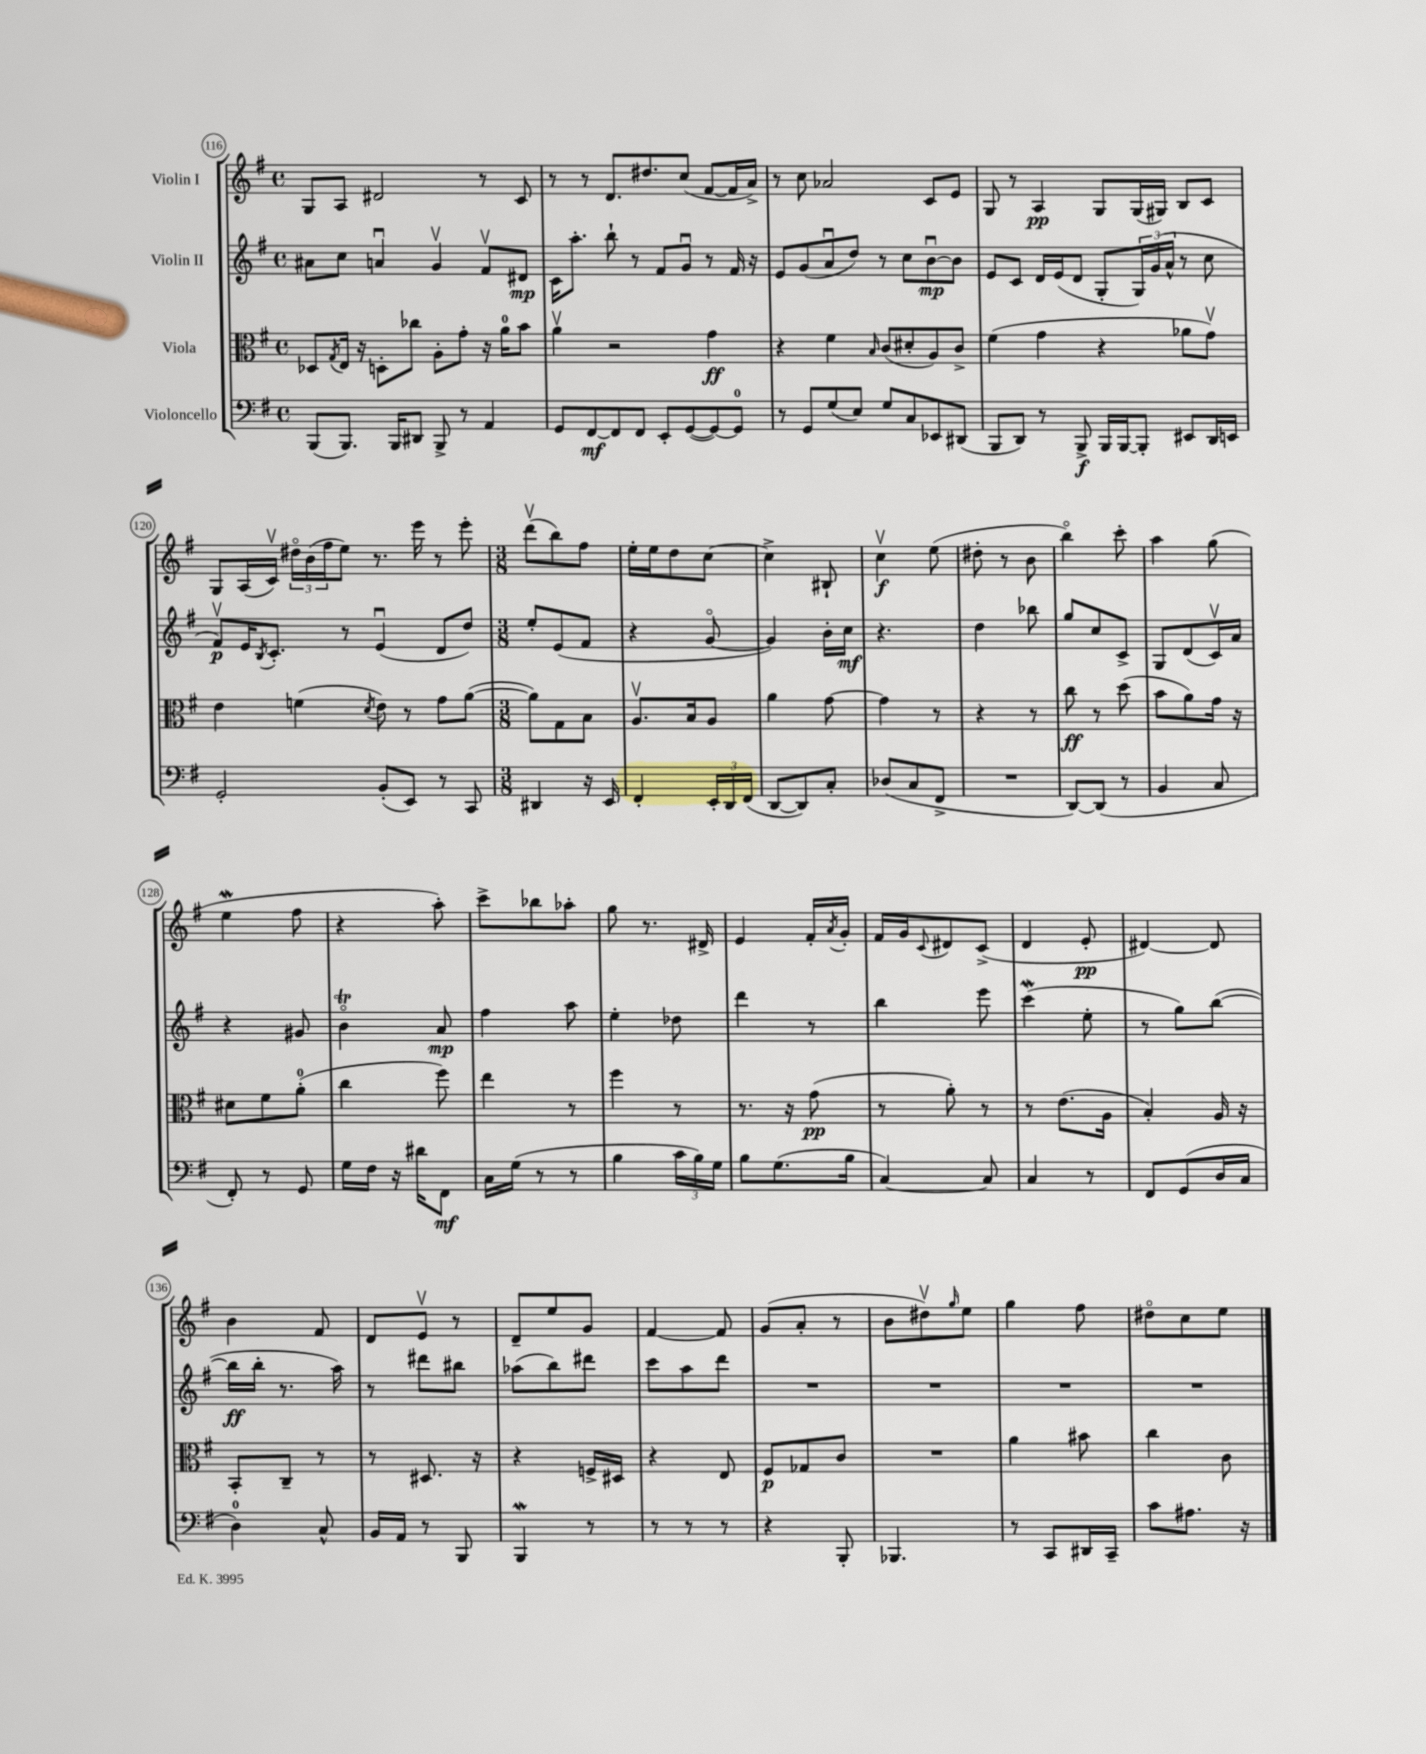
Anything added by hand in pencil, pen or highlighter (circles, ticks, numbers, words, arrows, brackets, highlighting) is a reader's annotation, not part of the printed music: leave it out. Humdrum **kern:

**kern	**dynam	**kern	**dynam	**kern	**dynam	**kern	**dynam
*part4	*part4	*part3	*part3	*part2	*part2	*part1	*part1
*staff4	*staff4	*staff3	*staff3	*staff2	*staff2	*staff1	*staff1
*I"Violoncello	*	*I"Viola	*	*I"Violin II	*	*I"Violin I	*
*clefF4	*	*clefC3	*	*clefG2	*	*clefG2	*
*k[f#]	*	*k[f#]	*	*k[f#]	*	*k[f#]	*
*M4/4	*	*M4/4	*	*M4/4	*	*M4/4	*
*met(c)	*	*met(c)	*	*met(c)	*	*met(c)	*
=116	=116	=116	=116	=116	=116	=116	=116
(8BBB/L	.	8D-X/L	.	8a#X\L	.	8G/L	.
.	.	8qG/	.	.	.	.	.
8.BBB/J)	.	16E/Jk	.	8cc\J	.	8A/J	.
.	.	16r	.	.	.	.	.
.	.	8Dn'\L	.	4anu/	.	2d#X/	.
16BBB/KL	.	.	.	.	.	.	.
8DD#X/J	.	8cc-X\J	.	.	.	.	.
8BBB^/	.	8A'\L	.	4gv/	.	.	.
8r	.	8g'\J	.	.	.	.	.
4AA/	.	16r	.	8f#v/L	.	8r	.
.	.	16a\KL	.	.	.	.	.
.	.	8b\J	.	8d#X/J	mp	8c/	.
=117	=117	=117	=117	=117	=117	=117	=117
8GG/L	.	4av\	.	16c\KL	.	8r	.
.	.	.	.	8.aa'\J	.	.	.
[8FF#/	mf	.	.	.	.	8r	.
8FF#/]	.	2r	.	8bb`\	.	8.d/L	.
8FF#/J	.	.	.	8r	.	.	.
.	.	.	.	.	.	8.dd#X/	.
8EE'/L	.	.	.	8f#/L	.	.	.
([8GG/	.	.	.	8gu/J	.	(8cc/J	.
8GG/_)	.	4g\	ff	8r	.	[8f#/L	.
8GG/J]	.	.	.	16f#/	.	16f#/L]	.
.	.	.	.	16r	.	16a^/JJ)	.
=118	=118	=118	=118	=118	=118	=118	=118
8r	.	4r	.	8e/L	.	8r	.
8GG/L	.	.	.	(8g/	.	8cc\	.
(8G/	.	4f#\	.	8au/	.	2a-X/	.
8E/J)	.	.	.	8dd/J)	.	.	.
.	.	16qqB/	.	.	.	.	.
8G/L	.	(8c/L	.	8r	.	.	.
8C/	.	8d#X'/	.	8cc\L	.	.	.
8EE-X/	.	8A/)	.	[8bu\	mp	8c/L	.
(8DD#X/J	.	8c^/J	.	8b\J]	.	8e/J	.
=119	=119	=119	=119	=119	=119	=119	=119
8BBB/L	.	(4f#\	.	8e/L	.	8G/	.
8DD/J)	.	.	.	8c/J	.	8r	.
8r	.	4g\	.	16d/LL	.	4A/	pp
.	.	.	.	(16e/J	.	.	.
8BBB^/	f	.	.	8d/J	.	.	.
16BBB/LL	.	4r	.	8G'/L	.	8G/L	.
[16BBB/J	.	.	.	.	.	.	.
8BBB'/J]	.	.	.	24G/L)	.	(16G/L	.
.	.	.	.	(24g/	.	.	.
.	.	.	.	.	.	16G#X/JJ)	.
.	.	.	.	24a^^/JJ	.	.	.
8EE#X/L	.	8a-X\L	.	8r	.	8B/L	.
16DD/L	.	8gv\J)	.	8cc\	.	8c/J	.
16EEn/JJ	.	.	.	.	.	.	.
!!LO:LB:g=z
=120	=120	=120	=120	=120	=120	=120	=120
2GG'/	.	4e\	.	8f#v/L)	p	8G/L	.
.	.	.	.	16e/K	.	(16A/L	.
.	.	.	.	8qB/	.	.	.
.	.	.	.	8.c'/J	.	16cv/JJ)	.
.	.	(4fn\	.	.	.	24dd#X\LL	.
.	.	.	.	.	.	(24b\	.
.	.	.	.	.	.	24ff#\J	.
.	.	.	.	8r	.	8ee\J)	.
.	.	8qd/	.	.	.	.	.
(8BB'/L	.	8e\)	.	(4eu/	.	8.r	.
8EE/J)	.	8r	.	.	.	.	.
.	.	.	.	.	.	16eee\	.
8r	.	8g\L	.	8d/L	.	8r	.
8CC/	.	([8a\J	.	8dd/J)	.	8eee'\	.
=121	=121	=121	=121	=121	=121	=121	=121
*M3/8	*	*M3/8	*	*M3/8	*	*M3/8	*
4DD#X/	.	8a\L])	.	8ee'/L	.	(8dddv\L	.
.	.	8G\	.	(8e/	.	8bb\)	.
16r	.	8B\J	.	8f#/J	.	8ff#\J	.
16EE/	.	.	.	.	.	.	.
=122	=122	=122	=122	=122	=122	=122	=122
4FF#'/	.	8.Av/L	.	4r	.	16ee'\LL	.
.	.	.	.	.	.	16ee\J	.
.	.	.	.	.	.	8dd\	.
.	.	16B/k	.	.	.	.	.
24EE'/LL	.	8A/J	.	[8g/	.	[8cc\J	.
24DD/	.	.	.	.	.	.	.
(24FF#/JJ	.	.	.	.	.	.	.
=123	=123	=123	=123	=123	=123	=123	=123
[8DD/L	.	4a\	.	4g/])	.	4cc^\]	.
8DD/])	.	.	.	.	.	.	.
8C'/J	.	[8g\	.	16b'\LL	.	8B#X`/	.
.	.	.	.	16cc\JJ	mf	.	.
=124	=124	=124	=124	=124	=124	=124	=124
(8D-X/L	.	4g\]	.	4.r	.	4ccv\	f
8C/	.	.	.	.	.	.	.
8FF#^/J	.	8r	.	.	.	(8ee\	.
=125	=125	=125	=125	=125	=125	=125	=125
4.r	.	4r	.	4dd\	.	8dd#X'\	.
.	.	.	.	.	.	8r	.
.	.	8r	.	8bb-X\	.	8b\	.
=126	=126	=126	=126	=126	=126	=126	=126
[8DD/L)	.	8cc\	ff	8gg/L	.	4bb\)	.
(8DD/J]	.	8r	.	8cc/	.	.	.
8r	.	(8dd\	.	8c^/J	.	8ccc'\	.
=127	=127	=127	=127	=127	=127	=127	=127
4BB/	.	8b\L	.	8G/L	.	4aa\	.
.	.	8a\)	.	(8d/	.	.	.
8C/	.	16g\Jk	.	16cv/L)	.	(8gg\	.
.	.	16r	.	16a/JJ	.	.	.
!!LO:LB:g=z
=128	=128	=128	=128	=128	=128	=128	=128
8FF#'/)	.	8d#X\L	.	4r	.	4eeW\	.
8r	.	8f#\	.	.	.	.	.
8GG/	.	(8a'\J	.	8g#X/	.	8ff#\	.
=129	=129	=129	=129	=129	=129	=129	=129
16G\LL	.	4cc\	.	4bt\	.	4r	.
16F#\JJ	.	.	.	.	.	.	.
16r	.	.	.	.	.	.	.
16d#X\KL	.	.	.	.	.	.	.
8FF#\J	mf	8ff#\)	.	8a/	mp	8aa'\)	.
=130	=130	=130	=130	=130	=130	=130	=130
16C\LL	.	4ee\	.	4ff#\	.	8ccc^\L	.
(16G\JJ	.	.	.	.	.	.	.
8r	.	.	.	.	.	8bb-X\	.
8r	.	8r	.	8aa\	.	8aa-X'\J	.
=131	=131	=131	=131	=131	=131	=131	=131
4B\	.	4ff#\	.	4ee'\	.	8gg\	.
.	.	.	.	.	.	8.r	.
24c\LL	.	8r	.	8dd-X\	.	.	.
24B\)	.	.	.	.	.	.	.
.	.	.	.	.	.	16d#X^/	.
24G\JJ	.	.	.	.	.	.	.
=132	=132	=132	=132	=132	=132	=132	=132
8B\L	.	8.r	.	4ddd\	.	4e/	.
(8.G\	.	.	.	.	.	.	.
.	.	16r	.	.	.	.	.
.	.	(8g\	pp	8r	.	16f#'/LL	.
.	.	.	.	.	.	8qa/	.
16B\Jk	.	.	.	.	.	16g'/JJ	.
=133	=133	=133	=133	=133	=133	=133	=133
[4C/)	.	8r	.	4bb\	.	16f#/LL	.
.	.	.	.	.	.	16g/J	.
.	.	.	.	.	.	8qqc/	.
.	.	8a'\)	.	.	.	8d#X/	.
8C/]	.	8r	.	8eee\	.	(8c^/J	.
=134	=134	=134	=134	=134	=134	=134	=134
4C/	.	8r	.	(4cccw\	.	4d/	.
.	.	(8.e\L	.	.	.	.	.
8r	.	.	.	8ee'\	.	8e'/	pp
.	.	16A\Jk	.	.	.	.	.
=135	=135	=135	=135	=135	=135	=135	=135
8FF#/L	.	4B'/)	.	8r	.	[4d#X/)	.
(8GG/	.	.	.	8gg\L)	.	.	.
16D/L	.	16A/	.	([8bb\J	.	8d#/]	.
16C/JJ	.	16r	.	.	.	.	.
!!LO:LB:g=z
=136	=136	=136	=136	=136	=136	=136	=136
4D\)	.	8BB'/L	.	16bb\LL]	ff	4b\	.
.	.	.	.	16bb'\JJ	.	.	.
.	.	8C~/J	.	8.r	.	.	.
8C^^/	.	8r	.	.	.	8f#/	.
.	.	.	.	16aa\)	.	.	.
=137	=137	=137	=137	=137	=137	=137	=137
16BB/LL	.	8r	.	8r	.	8d/L	.
16AA/JJ	.	.	.	.	.	.	.
8r	.	8.D#X/	.	8ddd#X\L	.	8ev/J	.
8BBB/	.	.	.	8bb#X\J	.	8r	.
.	.	16r	.	.	.	.	.
=138	=138	=138	=138	=138	=138	=138	=138
4BBBW/	.	4r	.	(8aa-X\L	.	8d~/L	.
.	.	.	.	8bb\)	.	8ee/	.
8r	.	16Fn^/LL	.	8ddd#X\J	.	8g/J	.
.	.	16D#X/JJ	.	.	.	.	.
=139	=139	=139	=139	=139	=139	=139	=139
8r	.	4r	.	8ccc\L	.	[4f#/	.
8r	.	.	.	8aa\	.	.	.
8r	.	8E/	.	8ddd\J	.	8f#/]	.
=140	=140	=140	=140	=140	=140	=140	=140
4r	.	8F#/L	p	4.r	.	(8g/L	.
.	.	8G-X/	.	.	.	8a'/J	.
8BBB'/	.	8c/J	.	.	.	8r	.
=141	=141	=141	=141	=141	=141	=141	=141
4.BBB-X/	.	4.r	.	4.r	.	8b\L	.
.	.	.	.	.	.	8dd#Xv\)	.
.	.	.	.	.	.	16qqgg/	.
.	.	.	.	.	.	8ee\J	.
=142	=142	=142	=142	=142	=142	=142	=142
8r	.	4a\	.	4.r	.	4gg\	.
8CC/L	.	.	.	.	.	.	.
16DD#X/L	.	8b#X\	.	.	.	8ff#\	.
16CC~/JJ	.	.	.	.	.	.	.
=143	=143	=143	=143	=143	=143	=143	=143
8c\L	.	4cc\	.	4.r	.	8dd#X\L	.
8.A#X\J	.	.	.	.	.	8cc\	.
.	.	8c\	.	.	.	8ee\J	.
16r	.	.	.	.	.	.	.
==	==	==	==	==	==	==	==
*-	*-	*-	*-	*-	*-	*-	*-
